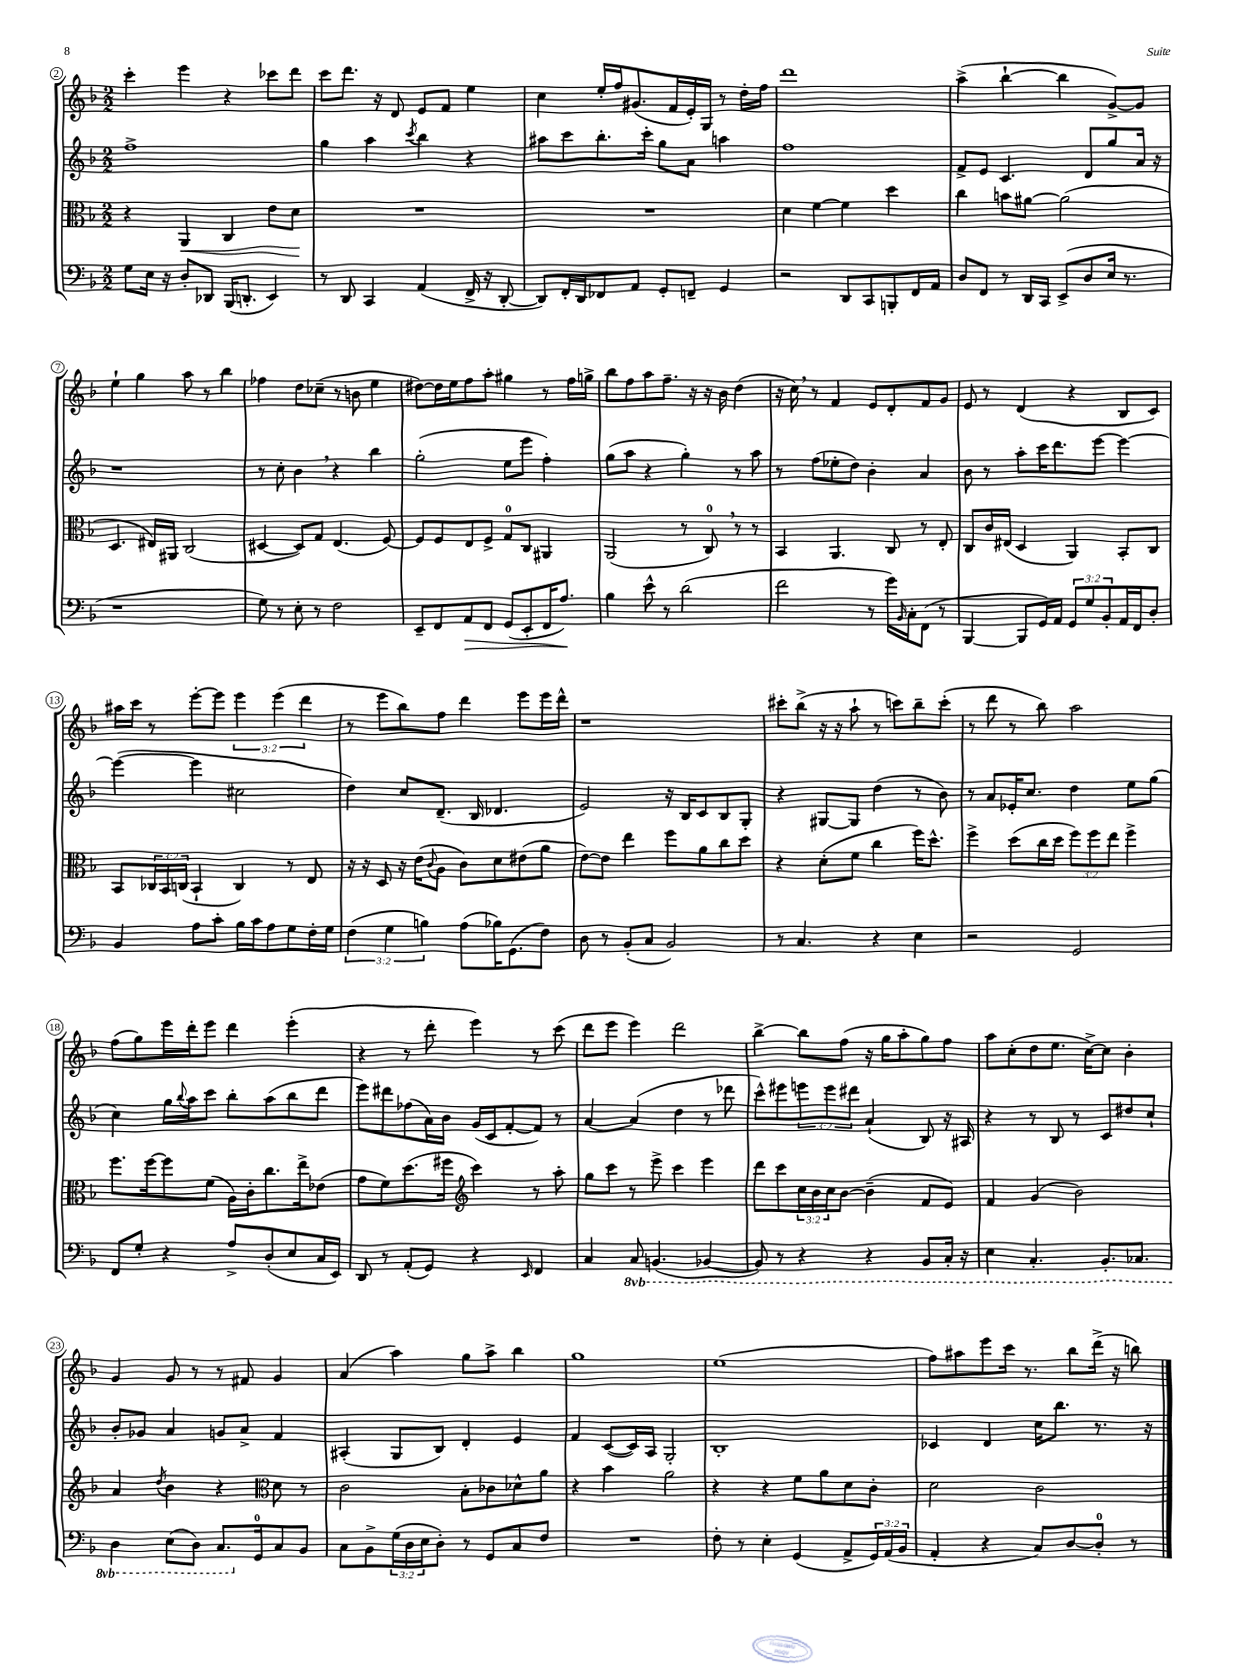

**kern	**kern	**kern	**kern
*staff4	*staff3	*staff2	*staff1
*clefF4	*clefC3	*clefG2	*clefG2
*k[b-]	*k[b-]	*k[b-]	*k[b-]
*M2/2	*M2/2	*M2/2	*M2/2
8G	4r	1ff^	4ccc'
16E	.	.	.
16r	.	.	.
8D'	4AA	.	4eee
8DD-	.	.	.
(16BBB-	4C	.	4r
8.DD'	.	.	.
4EE)	8e	.	8ccc-
.	8d	.	8ddd
=	=	=	=
8r	1r	4gg	8ccc
8DD	.	.	8.ddd
4CC	.	4aa	.
.	.	.	16r
.	.	.	8d
.	.	8qccc	.
(4AA	.	4bb-	8e
.	.	.	8f
16FF^	.	4r	4ee
16r	.	.	.
[8DD'	.	.	.
=	=	=	=
8DD])	1r	8aa#	4cc
16FF'	.	8ccc	.
16DD	.	.	.
8FF-	.	8.bb-'	16ee'
.	.	.	16ff
8AA	.	.	(8.g#
.	.	16ccc'	.
8GG'	.	8gg	.
.	.	.	16f
8FF~	.	8a	16e')
.	.	.	16G
4GG	.	4aa	8r
.	.	.	16dd'
.	.	.	16ff
=	=	=	=
2r	4d	1ff	1ddd
.	[4f	.	.
8DD	4f]	.	.
8CC	.	.	.
8BBB'	4dd	.	.
16FF	.	.	.
16AA	.	.	.
=	=	=	=
8D	4cc	8f^	(4aa^
8FF	.	8e	.
8r	8b	4.c	[4bb-`
16DD	[8a#	.	.
16CC	.	.	.
(8EE^	(2a#]	.	4bb-]
8D	.	8d	.
16E	.	8gg	[8g^)
8.r	.	.	.
.	.	16a	8g]
.	.	16r	.
=	=	=	=
1r	4.D	1r	4ee`
.	.	.	4gg
.	16E#)	.	.
.	16AA#	.	.
.	(2C	.	8aa
.	.	.	8r
.	.	.	4bb-
=	=	=	=
8G)	[4D#	8r	4ff-
8r	.	8cc'	.
8E'	8D#])	4b-	8dd
8r	8G	.	(8cc-~
2F	(4.E	4r	8r
.	.	.	8b
.	.	4bb-	4ee
.	[8F)	.	.
=	=	=	=
8EE~	8F]	(2gg'	[8dd#)
8FF	8F	.	16dd#]
.	.	.	16ee
8AA	8E	.	8ff
8FF	8F^	.	8aa'
(8GG	8G	8ee	4gg#
8EE'	8C	8eee	.
16FF	4AA#	4ff')	8r
8.A)	.	.	.
.	.	.	16ff
.	.	.	16gg^
=	=	=	=
4B-	(2AA	(8gg	8bb-
.	.	8aa	8ff
8e^^	.	4r	8aa
8r	.	.	8.ff~
(2d	8r	4gg')	.
.	.	.	16r
.	8C)	.	16r
.	.	.	16b-
.	8r	8r	(4dd
.	8r	8aa	.
=	=	=	=
2f	4BB-	8r	16r
.	.	.	16cc)
.	.	(8ff	8r
.	4.AA	8ee-'	4f
.	.	8dd)	.
8r	.	4b-'	8e
16g)	8C	.	8d'
16qqBB-	.	.	.
16C'	.	.	.
(8FF	8r	4a	8f
8r	8E'	.	8g
=	=	=	=
[4BBB-	8C	8b-	8e
.	16c	8r	8r
.	(16E#	.	.
8BBB-]	4D	8aa'	(4d
16GG)	.	16ccc	.
16AA	.	8.ddd	.
12GG	4AA)	.	4r
12G	.	.	.
.	.	[8eee	.
12BB-'	.	.	.
16AA	8BB-'	4eee_	8B-
16FF	.	.	.
8D'	8C	.	8c)
=	=	=	=
4BB-	8BB-	(4eee_	16aa#
.	.	.	16ccc
.	24C-	.	8r
.	24BB-	.	.
.	(24C	.	.
8A	4BB-`	4eee]	[8eee'
8c'	.	.	8eee]
16B-	4C)	2cc#	6eee
16c	.	.	.
8A	.	.	.
.	.	.	(6eee
8G	8r	.	.
.	.	.	6ddd
16F'	8E	.	.
16G	.	.	.
=	=	=	=
(6F	16r	4dd)	8r
.	16r	.	.
.	8D	.	8eee
6G	.	.	.
.	16r	8cc	8bb-)
.	(16e	.	.
6B)	.	.	.
.	8qqc	.	.
.	8A	(8.d~	8ff
(8A	8c)	.	4ddd
.	.	16B-	.
16B-)	8d	4.d-	.
(8.GG	.	.	.
.	(8e#	.	8eee
8F)	8a	.	16eee
.	.	.	16ddd^^
=	=	=	=
8D	[8e)	2e)	1r
8r	8e]	.	.
(8BB-'	4ee	.	.
8C	.	.	.
2BB-)	8ff	16r	.
.	.	16B-	.
.	8a	8c	.
.	8cc	8B-	.
.	8dd	8G'	.
=	=	=	=
8r	4r	4r	8ccc#'
4.C	.	.	(8bb-^
.	(8d'	[8G#	16r
.	.	.	16r
.	8f	8G#]	8aa`
4r	4cc	(4dd	8r
.	.	.	8ccc)
4E	16ff)	8r	8bb-~
.	8.dd^^	.	.
.	.	8b-)	(8ccc'
=	=	=	=
2r	4ff^	8r	8r
.	.	8a	8ddd
.	(8dd	16e-'	8r
.	.	8.cc	.
.	16cc	.	8bb-)
.	16dd	.	.
2GG	12ff)	4dd	2aa
.	12ff	.	.
.	12ee	.	.
.	4ff^	8ee	.
.	.	(8gg	.
=	=	=	=
8FF	8.ff	4cc)	(8ff
8G'	.	.	8gg)
.	[16ff	.	.
4r	8ff]	16gg	16eee
.	.	8qqbb-	.
.	.	16aa	16ddd'
.	(8f	8ccc	8eee
8A^	16A)	8bb-'	4ddd
.	16c'	.	.
(8D'	8.cc	(8aa	.
8E	.	8bb-	(4eee'
.	16ee^	.	.
16C	(8e-	8ddd	.
16EE)	.	.	.
=	=	=	=
8DD	8g	8eee)	4r
8r	8f)	8ddd#	.
(8AA'	(8.dd	(8ff-	8r
8GG)	.	16a)	8ddd'
.	16ff#	16b-	.
*	*clefG2	*	*
4r	4ccc)	(16g	4eee)
.	.	16c	.
.	.	[8f'	.
16qqEE	.	.	.
4FF	8r	8f])	8r
.	8aa'	8r	(8ccc
=	=	=	=
4C	8gg	[4a	8ddd
.	8ccc	.	8eee
8CC	8r	(4a]	4eee)
(4.BBB	8eee^	.	.
.	4ccc	4dd	2ddd
[4BBB-	4eee	8r	.
.	.	8ddd-	.
=	=	=	=
8BBB-])	8ddd	8ccc^^)	[4bb-^
8r	8ccc	8eee#	.
4r	24cc	12eee	8bb-]
.	24b-	.	.
.	24cc	12eee	.
.	[8b-	.	(8ff
.	.	12ddd#	.
4r	(4b-~]	(4a`	16r
.	.	.	16gg
.	.	.	8aa'
8BBB-	8f	8B-)	8gg)
16CC'	8e)	16r	8ff
16r	.	16A#	.
=	=	=	=
4EE	4f	4r	8aa
.	.	.	(8cc'
4.CC'	(4g	8r	8dd
.	.	8B-	8.ee
.	2b-)	8r	.
.	.	.	[16cc^)
8.BBB-'	.	8c	8cc]
.	.	8dd#	4b-'
8.CC-	.	.	.
.	.	8cc`	.
=	=	=	=
4DD	4a	8b-'	4g
.	.	8g-	.
.	8qdd	.	.
(8EE	4b-	4a	8g
8DD)	.	.	8r
8.CC	4r	8g	8r
.	.	8a^	8f#
16GG	.	.	.
*	*clefC3	*	*
8C	8d	4f	4g
8BB-	8r	.	.
=	=	=	=
8C	2c	(4A#'	(4a
8BB-^	.	.	.
(24G	.	8G	4aa)
24D	.	.	.
24E	.	.	.
8D')	.	8B-)	.
8r	8B-'	4d'	8gg
8GG	8c-	.	8aa^
8C	8d-^^	4e	4bb-
8F	8a	.	.
=	=	=	=
1r	4r	4f	1gg
.	4b-	([8c	.
.	.	16c])	.
.	.	16A	.
.	2a	2G'	.
=	=	=	=
8F'	4r	1B-'	(1ee
8r	.	.	.
4E'	4r	.	.
(4GG	8f	.	.
.	8a	.	.
8AA^	8d	.	.
24GG)	8c'	.	.
(24AA	.	.	.
24BB-	.	.	.
=	=	=	=
4AA'	2d	4c-	8ff)
.	.	.	8aa#
4r	.	4d	8eee
.	.	.	16ccc
.	.	.	8.r
8C)	2c	16cc	.
.	.	8.bb-	.
[8D	.	.	8bb-
8D']	.	8.r	(16ddd^
.	.	.	16r
8r	.	.	8bb)
.	.	16r	.
==	==	==	==
*-	*-	*-	*-
